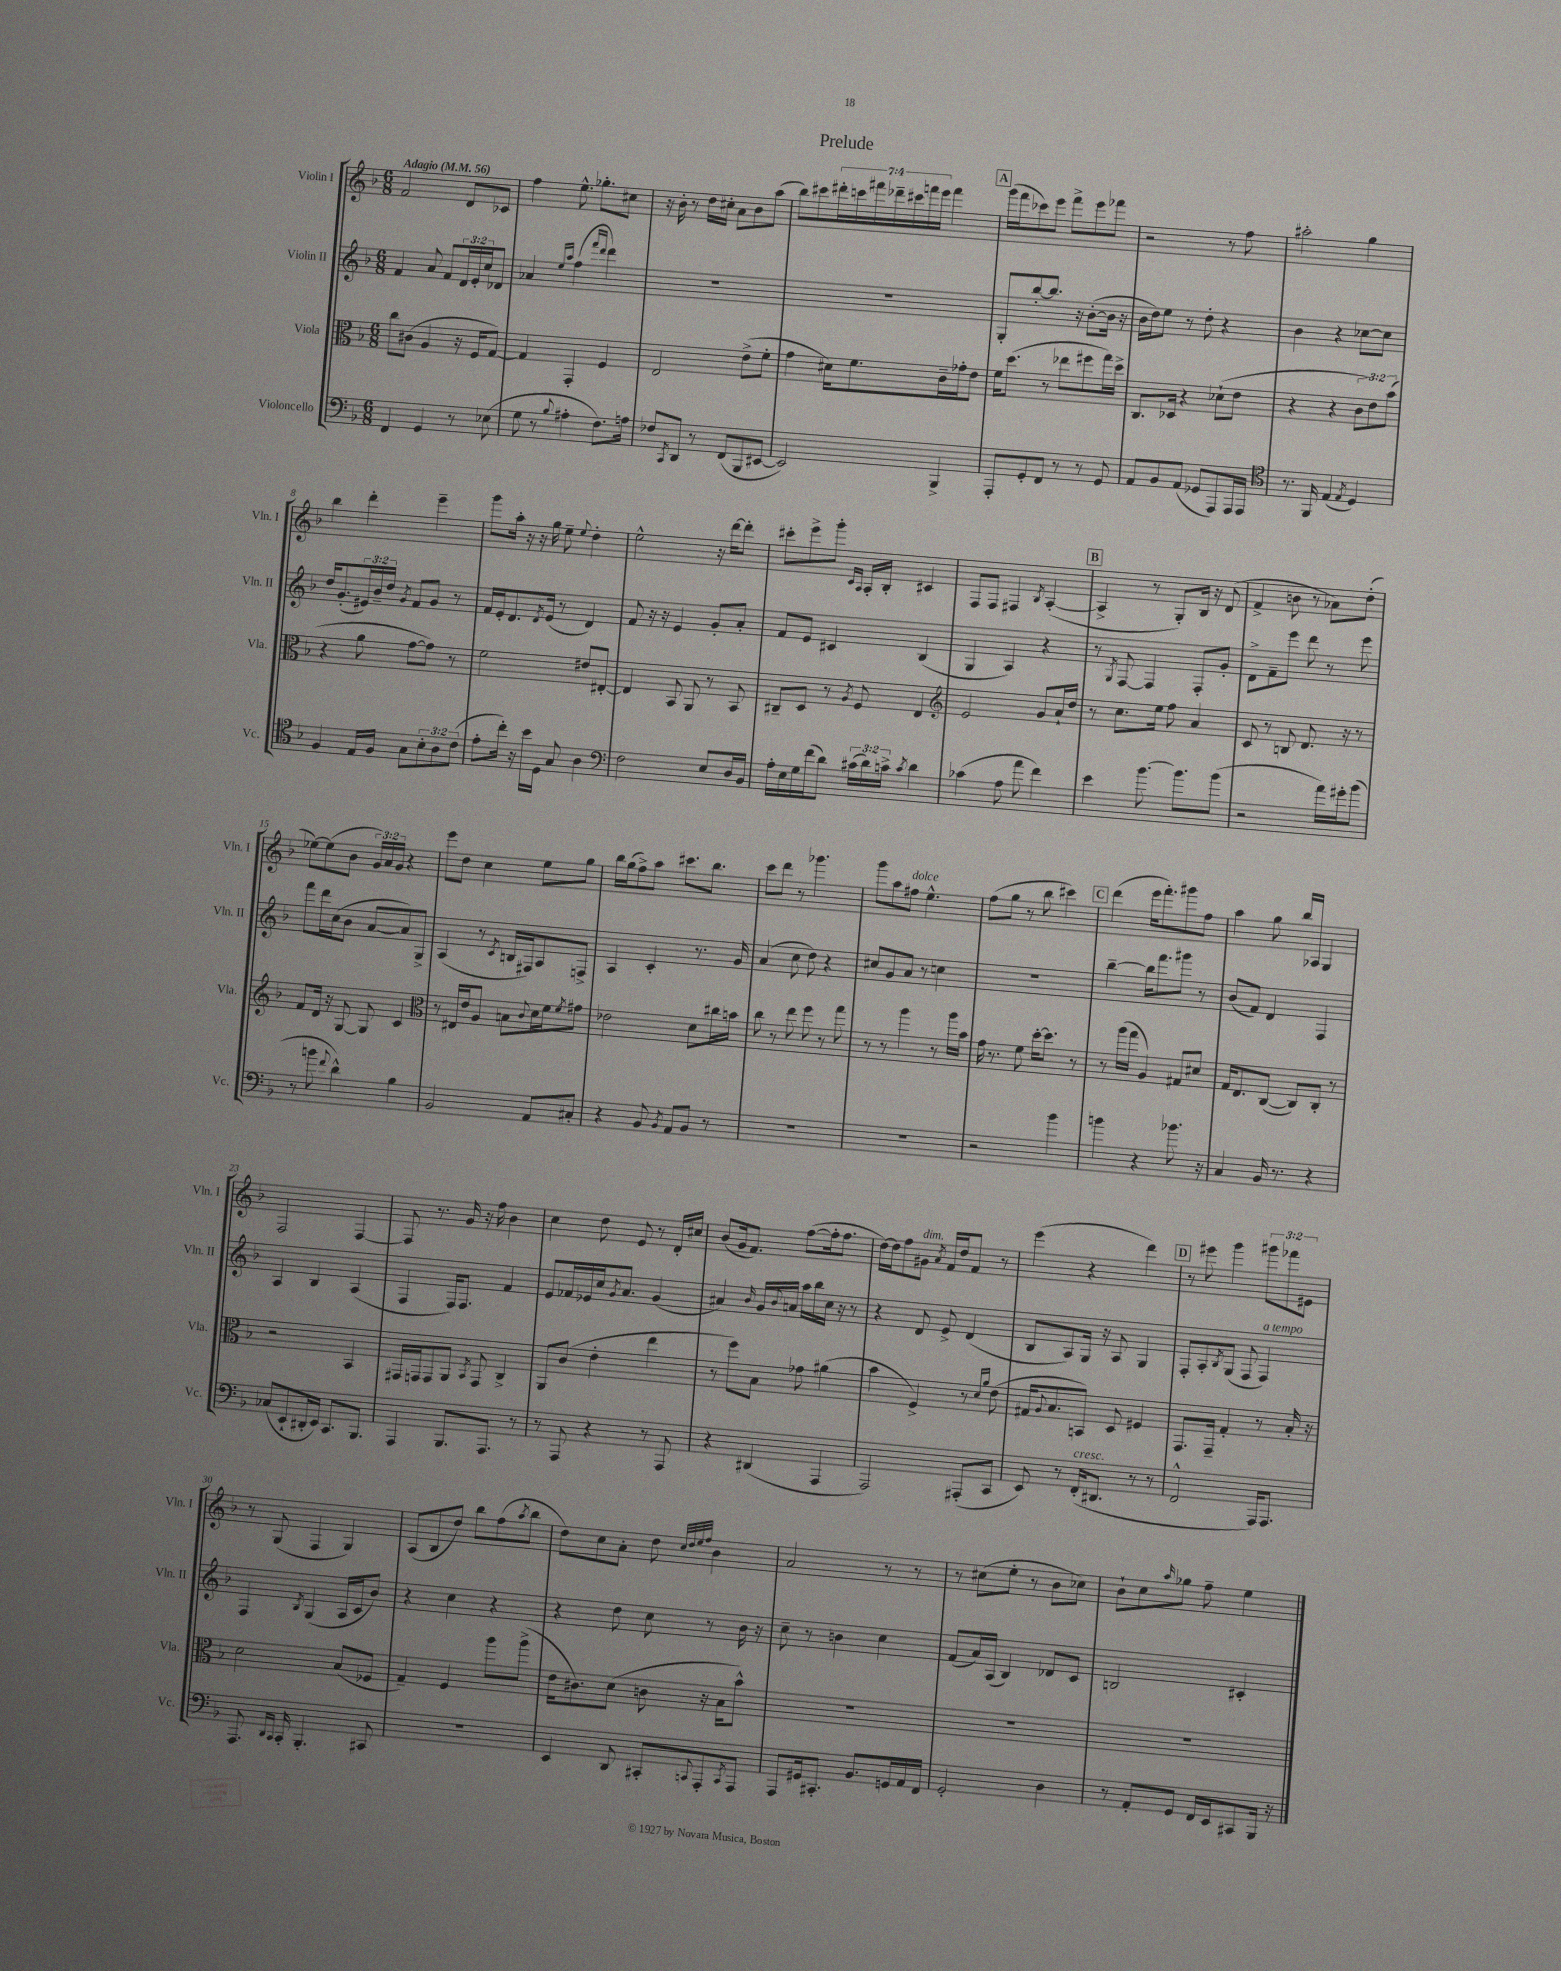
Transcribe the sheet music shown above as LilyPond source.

\header { title = "Prelude" }
<<
\new StaffGroup <<
\new Staff = "s0" \with { instrumentName = "Violin I" shortInstrumentName = "Vln. I" } {
    \clef treble \key f \major \numericTimeSignature \time 6/8 \override Staff.TupletNumber.text = #tuplet-number::calc-fraction-text \tempo "Adagio" 4 = 56
    f'2 d'8 ces'8 |
    f''4 e''8.-^ ges''8.-. cis''8 |
    r16 bes'16-. r8 d''16 cis''16-. a'8 bes'8 a''8( |
    bes''8) cis'''8 \tuplet 7/4 { dis'''16-. c'''16 fis'''16 des'''16-- cis'''16 f'''16 e'''16 } f'''4 |
    \mark \markup { \box "A" } g'''16( f'''16 ces'''8) e'''8 f'''8-> e'''8 fes'''8 |
    r2 r8 f''8 |
    ais''2-. g''4 |
    bes''4 d'''4-. e'''4-- |
    g'''8 a''16-. r16 r16 g''16 e''8-- \appoggiatura { e''8 } d''4-. |
    e''2-^ r16 d'''16~ d'''8-. |
    cis'''8-. e'''8-> g'''8-. \grace { c'16 a16 } a16-. bes16-. cis'4 |
    f8 f8 fis4 \acciaccatura { bes8 } a4~-.( |
    \mark \markup { \box "B" } a4-> r8 g8-.) bes16 r16 d'8( |
    f'4-> b'8 r8 aes'8) d''8-.( |
    ees''8~) ees''8( bes'8 \tuplet 3/2 { g'16) a'16 g'16 } r4 |
    e'''8 d''8 c''4 e''8 g''8 |
    bes''16 g''16( f''8->) a''8 cis'''8. bes''8. |
    c'''8 d'''8 r8 ges'''4. |
    g'''8 a''8 fis''8^\markup { \italic "dolce" } e''4.-^ |
    f''8( g''8 r8 bes''8 cis'''4) |
    \mark \markup { \box "C" } d'''4( e'''16 f'''8.-.) gis'''8 f''8 |
    a''4 g''8 bes''16 aes16 g4 |
    f2 f4~ |
    f8 r8. g'16 r16 f''16 bes'4 |
    c''4 d''8 e'8 r8 d'16-. cis''16 |
    bes'8( g'16 f'8.) f''8~( f''16-. f''8. |
    d''16~) d''16 f''8 gis'8^\markup { \italic "dim." } \acciaccatura { a'8 } f'16 d''16 f'8 r8 |
    e'''4( r4 d'''4) |
    \mark \markup { \box "D" } r8 eis'''8 g'''4 \tuplet 3/2 { gis'''8 fes'''8 eis'8 } |
    r8 g8( f4 g4) |
    a8( bes8 d''8) bes''8 f''8( \acciaccatura { a''8 } bes''8 |
    d''8) c''8 a'8-. d''8 \grace { c''32 d''32 e''32 f''32 } bes'4 |
    a'2 r8 r8 |
    r8 cis''8( e''8-. r8 bes'8 ces''8) |
    bes'8-! c''8 \grace { a''16 } ges''8 f''8-- e''4 \bar "|." |
}
\new Staff = "s1" \with { instrumentName = "Violin II" shortInstrumentName = "Vln. II" } {
    \clef treble \key f \major \numericTimeSignature \time 6/8 \override Staff.TupletNumber.text = #tuplet-number::calc-fraction-text
    f'4 a'8 f'8 \tuplet 3/2 { d'16 e'16-. c''16 } des'8 |
    aes'4 \grace { e''16 a''16 } f''4( \grace { f'''16 d'''16 } d'''4) |
    R2. |
    R2. |
    \mark \markup { \box "A" } g8-. bes''8~-. bes''8. r16 bes'8~-.( bes'16 r16 |
    bes'16 d''16) e''8 r8 d''8-. r4 |
    bes'4 r4 ces''8~ ces''8 |
    d''16 g'8.-.( \tuplet 3/2 { eis'16) bes'16-- d''16 } \acciaccatura { g'8 } f'8 g'8 r8 |
    f'16 e'16-. d'8. \acciaccatura { d'8 } e'16( r8 d'4) |
    f'8 r16 r16 e'4 g'8-. a'8-. |
    f'8 e'8 cis'4 bes4( |
    g4 a4) r4 |
    \mark \markup { \box "B" } r8 \acciaccatura { g8 } f8~ f4 f8-. g'8-. |
    d'8-> f'8-- e'''8 d'''8 r8 e'''8 |
    f'''8 d'''16 c''16( bes'8 a'8~ a'8) g8-> |
    a4( r8 \acciaccatura { c'8 } b16 fis16) a8 f8-> |
    a4 c'4-. r8. g'16 |
    a'4( c''8 d''8) r4 |
    cis''8 g'8 a'8 r8 c''4 |
    R2. |
    \mark \markup { \box "C" } bes''4~-- bes''16 f'''8. gis'''8 r8 |
    bes'8( f'8) d'4 f4 |
    a4 bes4 a4( |
    f4 f16) f8. f'4 |
    e'8 fes'16 ees'16 c''16 \acciaccatura { g'8 } a'8. g'4( |
    ais'4) \grace { bes'16 } g'16 \appoggiatura { bes'8 } a'16 a''16 bes''16 c''16 r16 r8 |
    r4 d'8 e'8-> d'4( |
    bes8 a8) g16 r16 a8 g4 |
    \mark \markup { \box "D" } f8-. a8-. \acciaccatura { bes8 } g8( f8 f4^\markup { \italic "a tempo" }) |
    f4 \acciaccatura { bes8 } g4( a16 c'16 bes'8) |
    r4 c''4 r4 |
    r4 d''8 c''8 r8 bes'16 r16 |
    c''8-- r8 b'4 c''4 |
    f'8( a'16) a16( bes4) des'8 c'8 |
    b2 cis'4-. \bar "|." |
}
\new Staff = "s2" \with { instrumentName = "Viola" shortInstrumentName = "Vla." } {
    \clef alto \key f \major \numericTimeSignature \time 6/8 \override Staff.TupletNumber.text = #tuplet-number::calc-fraction-text
    c''8 cis'8( a4 r16 f16 g8~) |
    g4 g,4-. f4 |
    e2 e'8->( f'8-. |
    g'4 dis'16) f'8. c'16-- ges'16-. e'8 |
    \mark \markup { \box "A" } f'16 d''8.( r8 ees''8 fis''8 g''16) d''16-> |
    c8. des16 r4 des'8-!( e'8 |
    r4 r4 \tuplet 3/2 { c'8 e'8) bes'8( } |
    r4 a'8 g'8~ g'8) r8 |
    f'2 eis'8 eis8~-. |
    eis4 bes,8 a,8 r8 bes,8 |
    cis8-- d8 r8 \acciaccatura { a8 } f8 e4 |
    \clef treble e'2 g'8 a'16-! d''16 |
    \mark \markup { \box "B" } r8 c''8. e''16 f''8 a'4 |
    c'8 r8 b8 d'8. r16 r8 |
    f'8 d'16 r16 g8~ g8 c'4 |
    \clef alto r8 eis16 e'16 a8 b8 \appoggiatura { c'8 } d'16 f'16 \acciaccatura { f'8 } gis'8 |
    ees'2 d'8 cis''16 b'16 |
    c''8 r8 e''8 f''8 r8 g''8 |
    r8 r8 a''4 r8 a''16 bes'16 |
    g'16 r8. f'8 d''16~-. d''8. r8 |
    \mark \markup { \box "C" } r8 a''16( g''16 a4) gis8 dis'8 |
    g16 e8. c8~( c8) c8-. r8 |
    r2 bes,4 |
    gis,16 g,16 g,8 a,8 \acciaccatura { bes,8 } g,8 c4-> |
    a,8 c'8( e'4-. e''4 |
    r8 f''8) bes8 ges'8 ais'4( |
    bes'4 f4->) r8 \grace { d'16 a'16 } e'8( |
    gis16 \appoggiatura { a8 } bes8. b,8) d8 fis4 |
    \mark \markup { \box "D" } g,8. g,16-- g4-. r8 bes16-. r16 |
    d'2 bes8( fes8 |
    g4--) f4 a''8 a''8->( |
    e'16 cis'8.) d'8( c'8 r16 bes16 bes'8-^) |
    R2. |
    R2. |
    R2. \bar "|." |
}
\new Staff = "s3" \with { instrumentName = "Violoncello" shortInstrumentName = "Vc." } {
    \clef bass \key f \major \numericTimeSignature \time 6/8 \override Staff.TupletNumber.text = #tuplet-number::calc-fraction-text
    f,4 g,4 r8 ees8( |
    g8 r8 \appoggiatura { bes8 } ais4-. f8.) a16 |
    fes8 \acciaccatura { c,8 } d,8 r8 f,8( bes,,8 eis,8~ |
    eis,2) bes,,4-> |
    \mark \markup { \box "A" } a,,8-. g,8-. f,8 r8 r8 g,8 |
    a,8 bes,8 a,8( ges,8 a,,8) a,,16 a,,16 |
    \clef tenor r8. f,16 e4( \acciaccatura { e8 } d4) |
    f4 e16 f16 g8 \tuplet 3/2 { bes8-. a8 c'8( } |
    e'8-. c''16-.) r16 bes'16 d16 g8 a4 |
    \clef bass f2 e8 d16 bes,16 |
    a16-. e16 g16 f'16( d'8) \tuplet 3/2 { cis'16( d'16) c'16-> } \acciaccatura { c'8 } d'4 |
    ces'4( a8 a'8 f'4) |
    \mark \markup { \box "B" } e'4 bes'8.~ bes'8. bes'8( |
    r2 a'16) gis'16-. bes'8( |
    r8 b'8 \appoggiatura { f'8 } d'4-^) bes4 |
    bes,2 a,8 cis8-. |
    r4 bes,8 \acciaccatura { bes,8 } a,8 bes,8 r8 |
    R2. |
    R2. |
    r2 bes'4 |
    \mark \markup { \box "C" } b'4 r4 bes'8. r16 |
    c4 bes,16 r8. r4 |
    ces8( e,8-! dis,16-. e,16) c,8. bes,,8. |
    a,,4 bes,,8. a,,8. r8 |
    r8 a,,8 r4 r8 a,,8 |
    r4 dis,4( a,,4 |
    a,,2) ais,,8-.( c,8 |
    e,8) r8 f,16-.^\markup { \italic "cresc." }( dis,8. r8 r8 |
    \mark \markup { \box "D" } f,2-^ a,,16) a,,8. |
    a,,8. \grace { d,16 c,16 } c,16-. bes,,4.-. cis,8 |
    R2. |
    e,4 d,8 cis,8-. \appoggiatura { c,8 } a,,8-. \acciaccatura { c,8 } a,,8 |
    a,,8 gis,16 cis,8.-. bes,8. g,16 a,16 f,16 |
    g,2-. d4 |
    r8 a,8-. g,8 f,16 e,16 cis,8 bes,,16 r16 \bar "|." |
}
>>
>>
